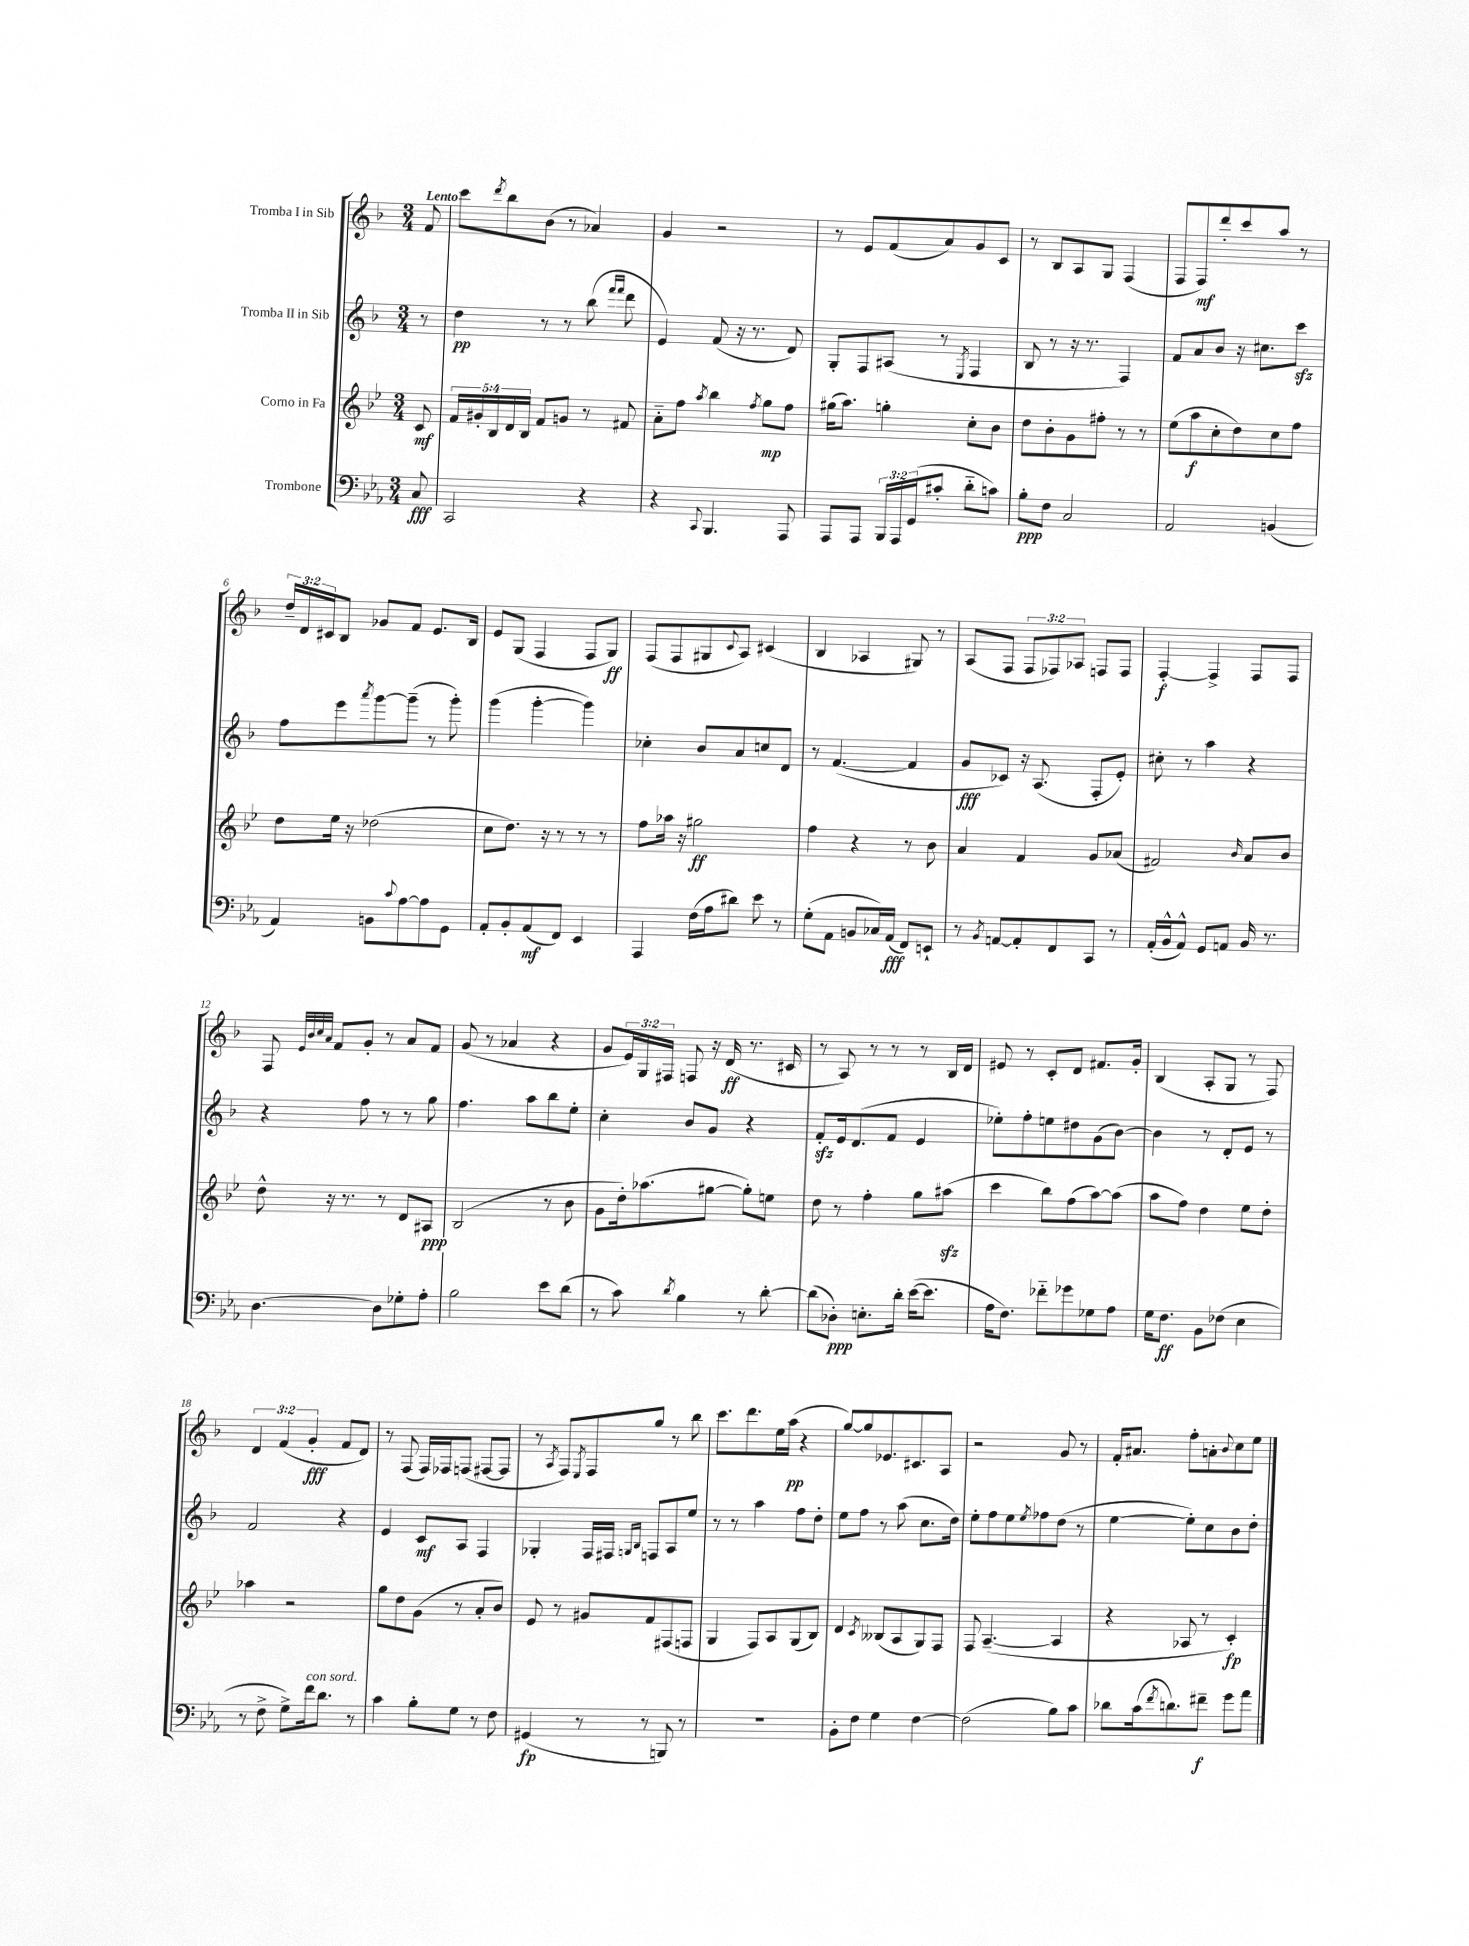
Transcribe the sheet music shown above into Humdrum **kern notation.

**kern	**kern	**kern	**kern
*staff4	*staff3	*staff2	*staff1
*clefF4	*clefG2	*clefG2	*clefG2
*k[b-e-a-]	*k[b-e-]	*k[b-]	*k[b-]
*M3/4	*M3/4	*M3/4	*M3/4
8C	8c	8r	8f
=	=	=	=
2CC	20f	4dd	8ccc
.	20g#'	.	.
.	20B-	.	.
.	.	.	8qddd
.	.	.	8bb-
.	20d	.	.
.	20B-	.	.
.	8f	8r	(8b-
.	8g	8r	8r
4r	8r	(8bb-	4a-)
.	.	16qqfff	.
.	.	16qqfff	.
.	8f#	8ddd	.
=	=	=	=
4r	8a'~	4e)	4g
.	8ff	.	.
8qqCC	8qaa	.	.
4.BBB-	4bb-	(8f	2r
.	.	16r	.
.	.	8.r	.
.	8qff	.	.
.	8gg	.	.
8AAA-	8ff	8d)	.
=	=	=	=
8AAA-	(16gg#	8G'	8r
.	8.aa)	.	.
8AAA-	.	8F	8e
24BBB-	4gg'	(8A#	(8f
24AAA-	.	.	.
(24GG	.	.	.
8c#'	.	8r	8a)
.	.	8qE	.
8d'~	8cc'	4F	8g
8c)	8b-	.	8c
=	=	=	=
8B-'	8dd	8B-	8r
8F	8b-'	8r	8B-
2C	8g	16r	8A
.	.	8.r	.
.	8ff#'	.	8G
.	8r	4F)	(4F
.	8r	.	.
=	=	=	=
2AA-	(8ee-	8f	8F
.	8aa	8a	8F)
.	8cc'	8b-	8ddd'
.	8dd)	16r	8ccc
.	.	8.cc#	.
(4BB	8cc	.	8aa
.	8ff	8ccc	8r
=	=	=	=
4AA-)	8dd	8ff	24dd~
.	.	.	24d
.	.	.	24c#
.	16ee-	8eee	8B-
.	16r	.	.
.	.	8qaaa	.
8BB	(2dd-	[8ggg	8g-
8qqc	.	.	.
[8A-	.	(8ggg~]	8f
8A-]	.	8r	8.e
8GG	.	8ggg')	.
.	.	.	16B-
=	=	=	=
8AA-'	8cc	(4ggg	8e
8BB-'	8.dd)	.	(8G
(8AA-	.	[4ggg'	4F
.	16r	.	.
8FF)	8r	.	.
4EE-	8r	4ggg])	8F
.	8r	.	8G)
=	=	=	=
4AAA-	8ff	4cc-'	(8F
.	16aa-	.	8F
.	16r	.	.
(16F	2gg#	8b-	8G#
16A-	.	.	.
.	.	.	8qqc
8d#)	.	8a	8A)
8e-	.	8cc	(4c#
8r	.	8d	.
=	=	=	=
(8G'	4ff	8r	4B-
8AA-	.	([4.f	.
8BB	4r	.	4A-
16C-)	.	.	.
(16AA-	.	.	.
8FF)	8r	4f]	8G#)
8EE`	8b-	.	8r
=	=	=	=
8r	4a	8g	(8A
8qBB-	.	.	.
[8AA	.	8c-)	8F
8AA']	4f	16r	12F
.	.	(8.A	.
.	.	.	12F-)
8FF	.	.	.
.	.	.	12A-
8CC	8g	8F'	8F
8r	(8a-	8e')	8F
=	=	=	=
(16AA-'	2f#)	8cc#'	[4F'
16BB-^^	.	.	.
8AA-^^)	.	8r	.
8GG	.	4aa	4F^]
8AA	.	.	.
.	16qqb-	.	.
16BB-	8a	4r	8F
8.r	.	.	.
.	8b-	.	8F
=	=	=	=
[4.D	8dd^^	4r	8F
.	.	.	32qqe
.	.	.	32qqb-
.	.	.	32qqcc
.	.	.	32qqa
.	16r	.	8f
.	8.r	.	.
.	.	8ff	8g'
8D]	8r	8r	8r
8G-'	8d	8r	8a
8A-'	8A#	8gg	8f
=	=	=	=
2B-	(2B-	4.ff	(8g
.	.	.	8r
.	.	.	4a-
.	.	8aa	.
8e-	8r	8bb-	4r
(8d	8b-	8ee'	.
=	=	=	=
8r	8g	4cc'	8g
8c)	16dd')	.	24e)
.	.	.	24G
.	(8.aa-	.	.
.	.	.	24F#
8qd	.	.	.
4B-	.	8b-	8F
.	[8gg#	8g	16r
.	.	.	(16d
8r	8gg#'])	4r	8.r
[8d'	8ee	.	.
.	.	.	16c#
=	=	=	=
(8d]	8dd	8f'	8r
8D-')	8r	16e	8A)
.	.	(8.d	.
8.E'	4ff'	.	8r
.	.	8f	8r
16d'	.	.	.
([16e-	8gg	4e	8r
8.e-]	.	.	.
.	(8aa#	.	16B-
.	.	.	16d
=	=	=	=
16A-	4ccc	8ee-')	8e#
8.F)	.	.	.
.	.	8ff'	8r
8f-'~	8bb-)	8ee	8c'
8g-	(8ff	8dd#	8d
8G-	[8aa)	(8g	8.f#
8A-	(8aa]	[8b-)	.
.	.	.	16g'
=	=	=	=
16G	8aa	4b-]	(4B-
8.F	.	.	.
.	8ff)	.	.
8BB-	4dd	8r	8A'
(8F-	.	8d'	8G
4E-	8ee-	8e	8r
.	8dd'	8r	8F)
=	=	=	=
8r	4aa-	2f	6d
8F^	.	.	.
.	.	.	(6f
8G^)	2r	.	.
.	.	.	6g'
16f	.	.	.
8.d	.	.	.
.	.	4r	8f
8r	.	.	8d)
=	=	=	=
4c	8gg	4e	8r
.	8dd	.	(8F
8B-'	(8g	8c	16F)
.	.	.	16F-
8G	8r	8A	(8F
8r	8a'	4F	[8F#
8F	8b-)	.	8F#]
=	=	=	=
(4GG#	8e-	4G-'	8r
.	.	.	8qA
.	8r	.	8F)
.	.	.	8qE
8r	8g#	16F	8F
.	.	16F#	.
.	.	16qqG	.
.	.	16qqB-	.
8r	8f	8F	8gg
8BBB)	(8F#	8A	8r
8r	8F	8ee	8bb-
=	=	=	=
2.r	4G	8r	8.ccc
.	.	8r	.
.	.	.	8.ddd
.	8F)	4aa	.
.	8A	.	16ee
.	.	.	(16aa
.	(8G	8ff	4r
.	8B-)	8dd'	.
=	=	=	=
8BB-'	4d	8ee	[8gg)
8F	.	8ff	8gg]
.	8qc	.	.
4G	(8B--	8r	8.e-
.	8A	(8aa	.
.	.	.	8.c#
[4F	8G)	8.cc	.
.	8F	.	8A
.	.	16dd)	.
=	=	=	=
(2F]	8F	8ee'	2r
.	([4.A~	8ff	.
.	.	8ee	.
.	.	8qee	.
.	.	8ff-	.
8B-)	4A]	(8dd	8g
8c	.	8r	8r
=	=	=	=
8d-	4r	[4ee	16f'
.	.	.	8.a#
(16c	.	.	.
8qf	.	.	.
8.d)	.	.	.
.	8A-	8ee'])	8ff'
8f#~	8r	8cc	8a'
.	.	.	8qqb-
8g	4c')	8b-	8cc
8a-	.	8dd'	8ee
==	==	==	==
*-	*-	*-	*-
